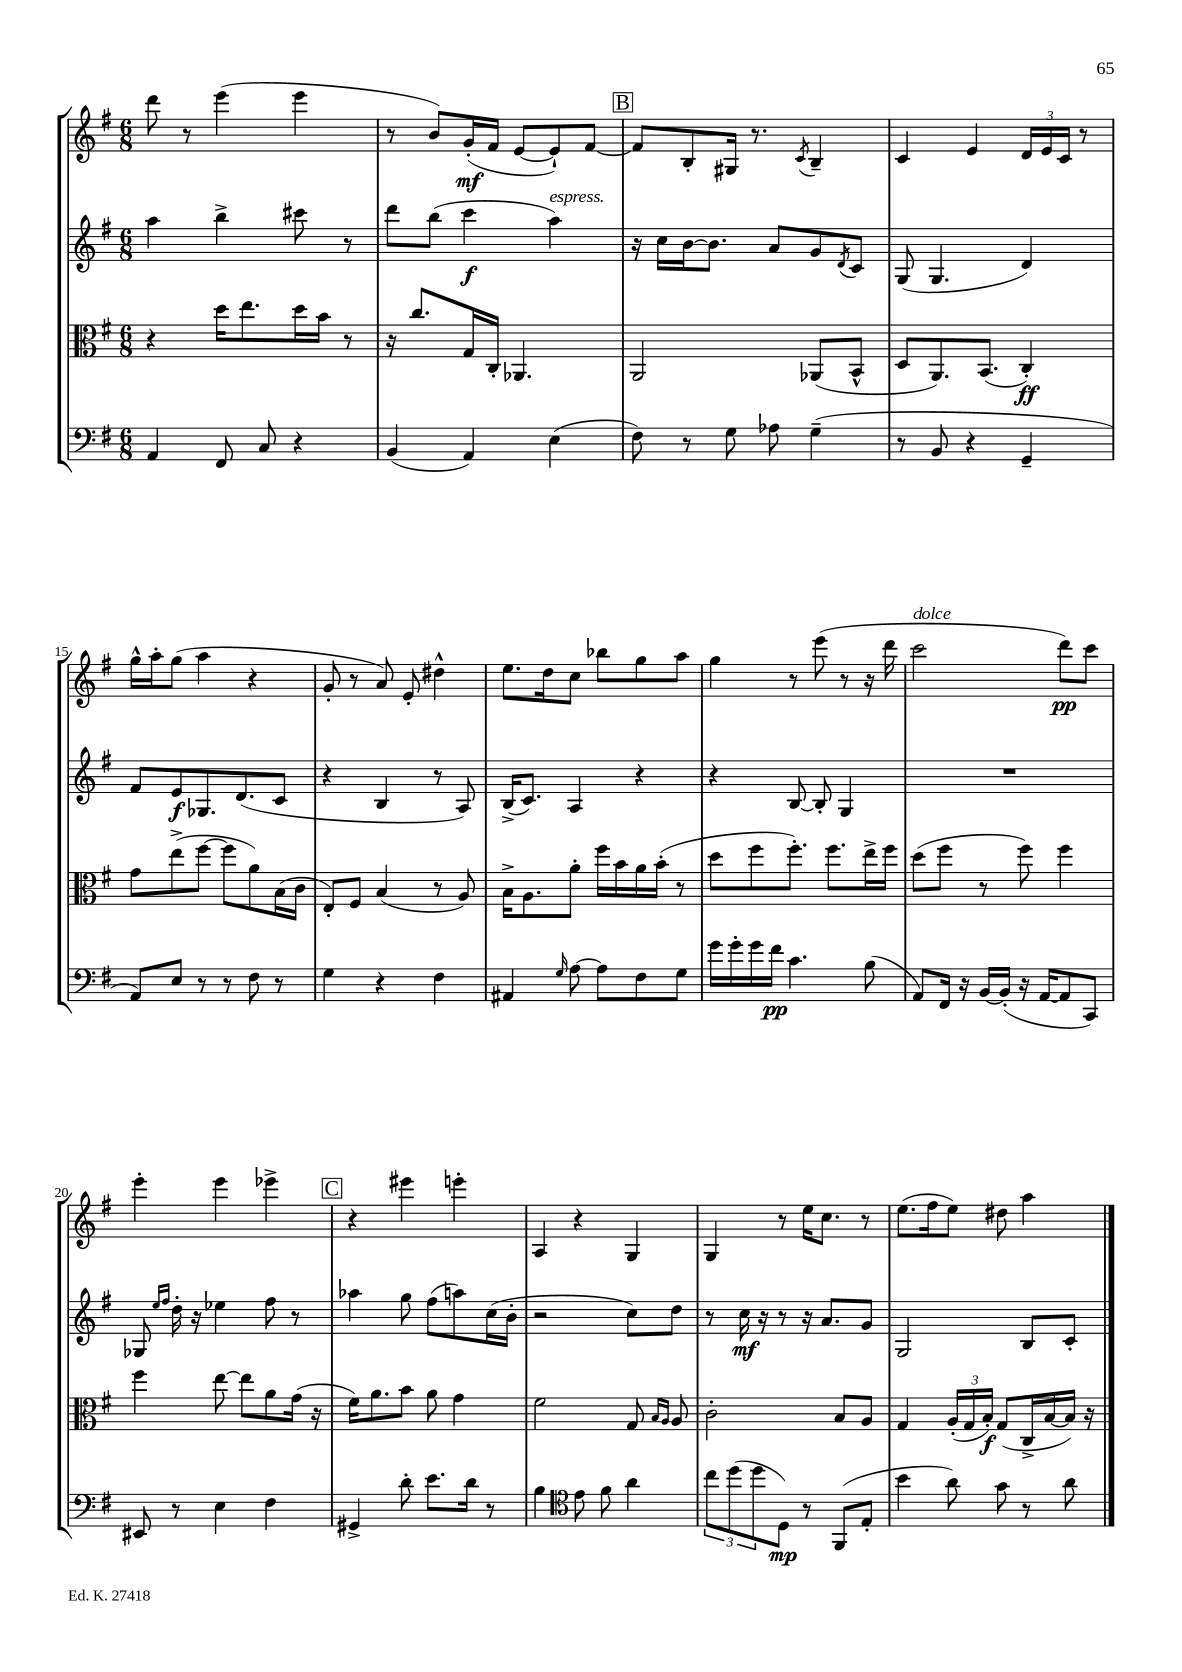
<<
\new StaffGroup <<
\new Staff = "s0" {
    \clef treble \key g \major \numericTimeSignature \time 6/8
    d'''8 r8 e'''4( e'''4 |
    r8 b'8) g'16-.\mf( fis'16 e'8~ e'8-!) fis'8~ |
    \mark \markup { \box "B" } fis'8 b8-. gis16 r8. \acciaccatura { c'8 } b4-- |
    c'4 e'4 \tuplet 3/2 { d'16 e'16 c'16 } r8 |
    g''16-^ a''16-. g''8( a''4 r4 |
    g'8-. r8 a'8) e'8-. dis''4-^ |
    e''8. d''16 c''8 bes''8 g''8 a''8 |
    g''4 r8 e'''8( r8 r16 d'''16 |
    c'''2^\markup { \italic "dolce" } d'''8\pp) c'''8 |
    e'''4-. e'''4 ees'''4-> |
    \mark \markup { \box "C" } r4 eis'''4 e'''4-. |
    a4 r4 g4 |
    g4 r8 e''16 c''8. r8 |
    e''8.( fis''16 e''8) dis''8 a''4 \bar "|." |
}
\new Staff = "s1" {
    \clef treble \key g \major \numericTimeSignature \time 6/8
    a''4 b''4-> cis'''8 r8 |
    d'''8 b''8( c'''4\f a''4^\markup { \italic "espress." }) |
    \mark \markup { \box "B" } r16 c''16 b'16~ b'8. a'8 g'8 \acciaccatura { d'8 } c'8 |
    g8( g4. d'4) |
    fis'8 e'8\f ges8. d'8.( c'8 |
    r4 b4 r8 a8) |
    b16->( c'8.) a4 r4 |
    r4 b8~ b8-. g4 |
    R2. |
    ges8 \grace { e''16 fis''16 } d''16-. r16 ees''4 fis''8 r8 |
    \mark \markup { \box "C" } aes''4 g''8 fis''8( a''8) c''16( b'16-. |
    r2 c''8) d''8 |
    r8 c''16\mf r16 r8 r16 a'8. g'8 |
    g2 b8 c'8-. \bar "|." |
}
\new Staff = "s2" {
    \clef alto \key g \major \numericTimeSignature \time 6/8
    r4 d''16 e''8. d''16 b'16 r8 |
    r16 c''8. g16 c16-. aes,4. |
    \mark \markup { \box "B" } a,2 aes,8( b,8-^ |
    d8 a,8.) b,8.( c4-.\ff) |
    g'8 e''8->( fis''8~ fis''8 a'8) b16( c'16 |
    e8-.) fis8 b4( r8 a8) |
    b16-> a8. a'8-. fis''16 b'16 a'16 b'16-.( r8 |
    d''8 fis''8 fis''8.-.) fis''8. e''16-> fis''16 |
    d''8( fis''8 r8 fis''8) fis''4 |
    fis''4 e''8~ e''8 a'8 g'16( r16 |
    \mark \markup { \box "C" } fis'16) a'8. b'8 a'8 g'4 |
    fis'2 g8 \grace { b16 a16 } a8 |
    c'2-. b8 a8 |
    g4 \tuplet 3/2 { a16-.( g16 b16-.\f) } g8( c16-> b16~ b16) r16 \bar "|." |
}
\new Staff = "s3" {
    \clef bass \key g \major \numericTimeSignature \time 6/8
    a,4 fis,8 c8 r4 |
    b,4( a,4) e4( |
    \mark \markup { \box "B" } fis8) r8 g8 aes8 g4--( |
    r8 b,8 r4 g,4-- |
    a,8) e8 r8 r8 fis8 r8 |
    g4 r4 fis4 |
    ais,4 \grace { g16 } a8~ a8 fis8 g8 |
    g'16 g'16-. g'16 fis'16\pp c'4. b8( |
    a,8) fis,16 r16 b,16~ b,16-.( r16 a,16~ a,8 c,8) |
    eis,8 r8 e4 fis4 |
    \mark \markup { \box "C" } gis,4-> d'8-. e'8. d'16 r8 |
    b4 \clef tenor e'8 fis'8 a'4 |
    \tuplet 3/2 { c''8 d''8( d''8 } d8\mp) r8 fis,8( e8-. |
    b'4 a'8) g'8 r8 a'8 \bar "|." |
}
>>
>>
\layout { \context { \Score currentBarNumber = #11 \override BarNumber.break-visibility = ##(#f #t #t) barNumberVisibility = #(every-nth-bar-number-visible 5) } }
